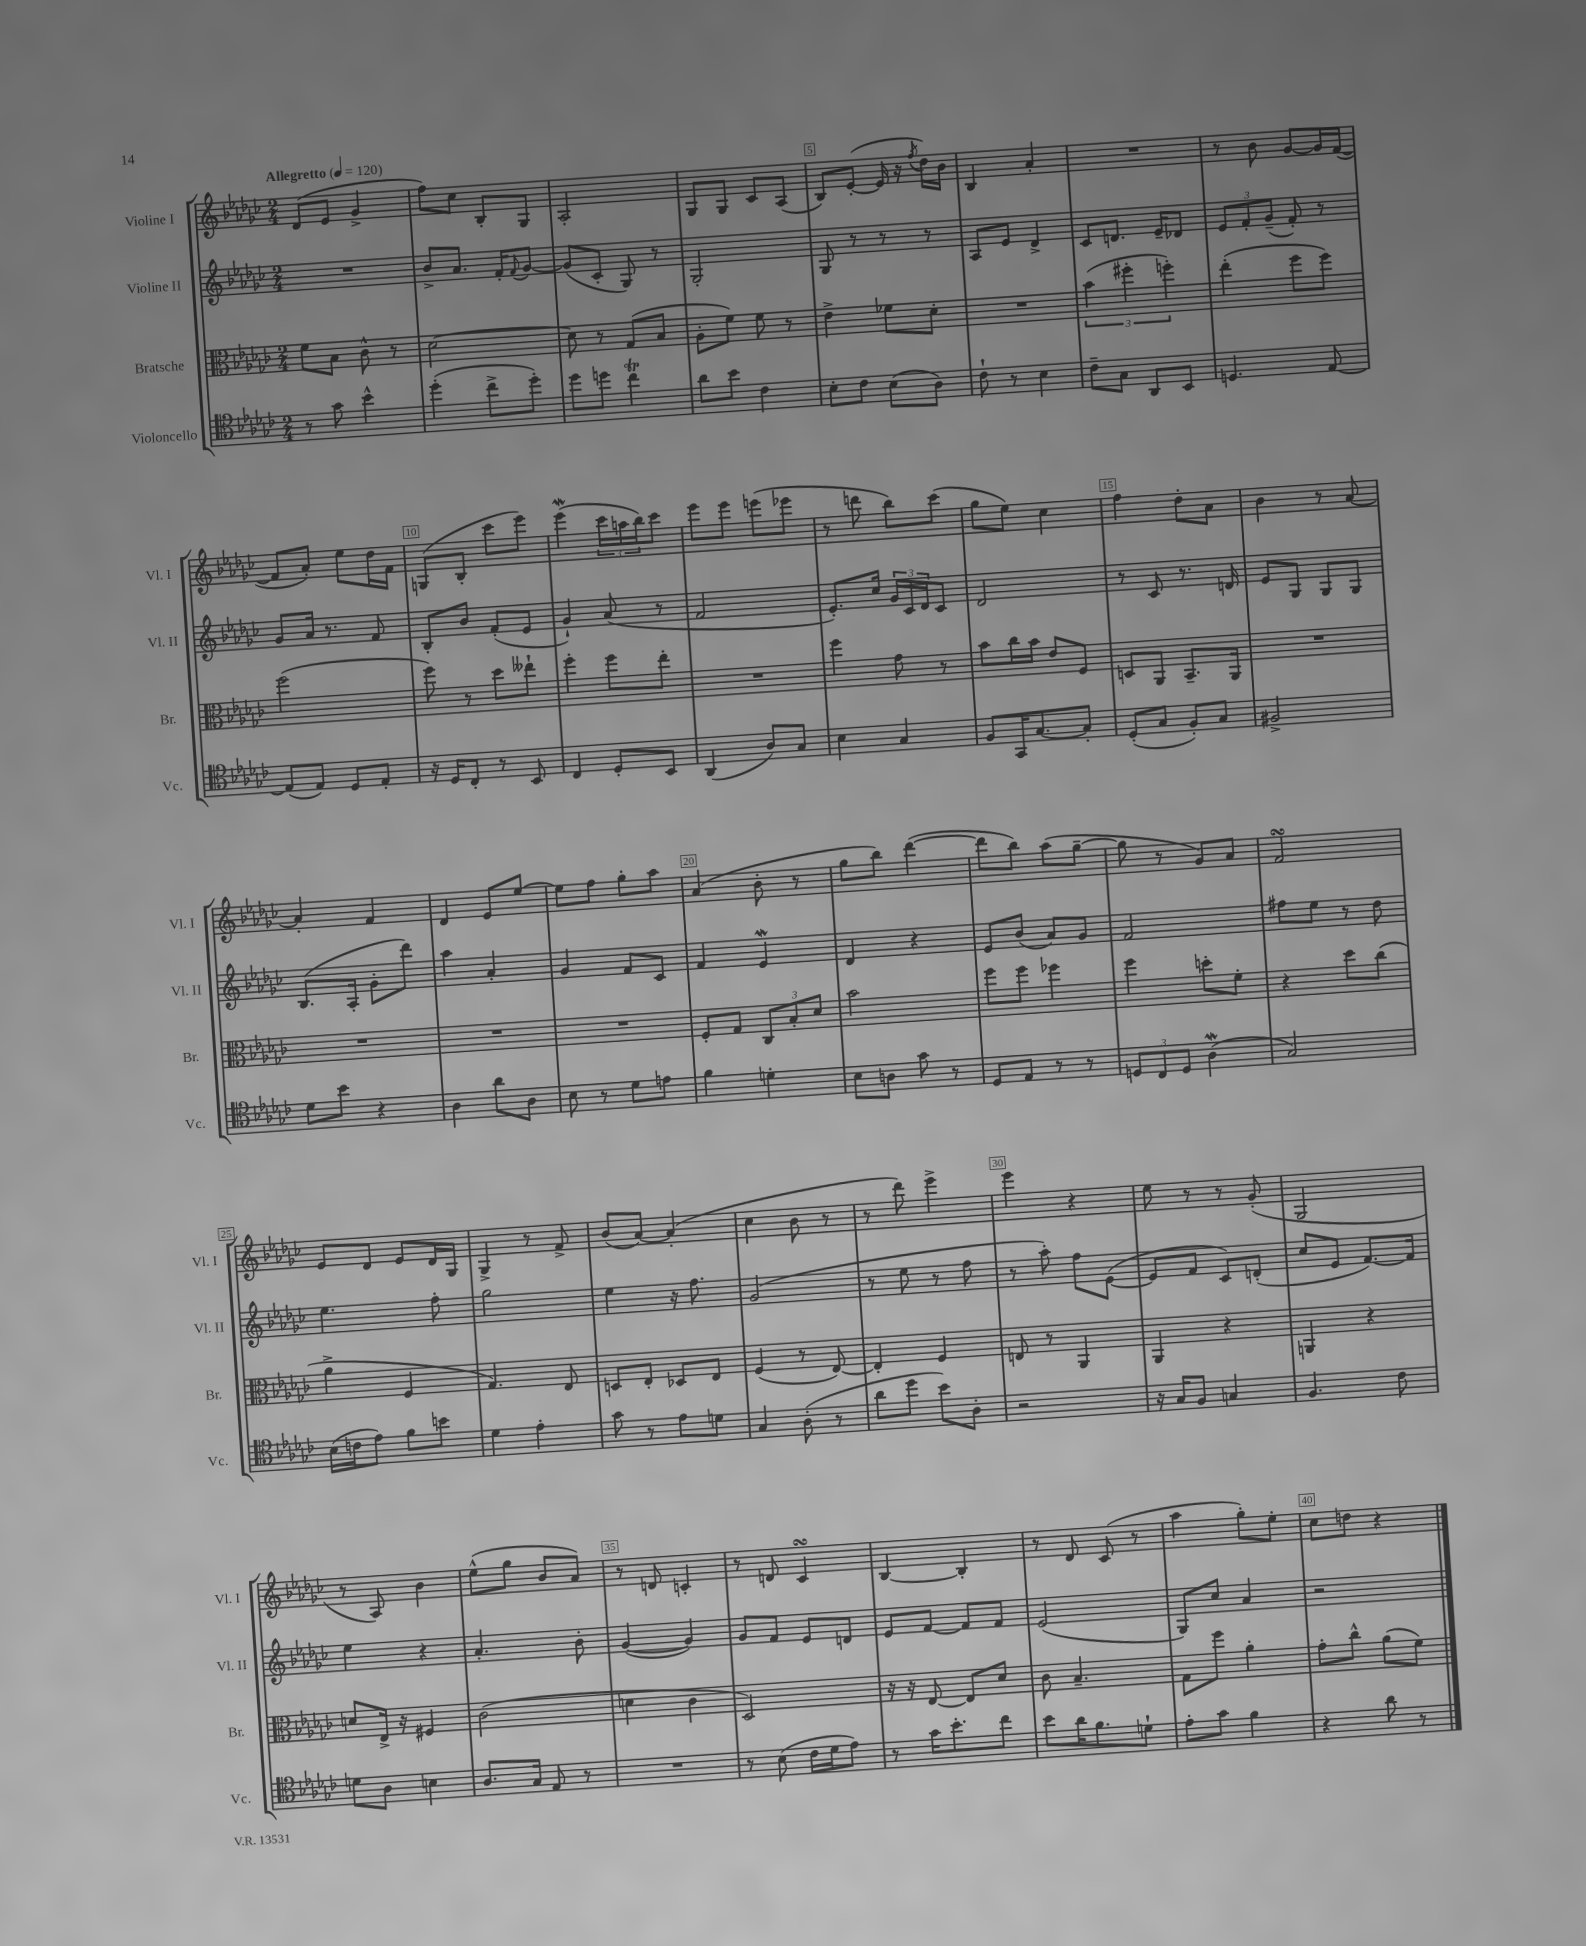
<<
\new StaffGroup <<
\new Staff = "s0" \with { instrumentName = "Violine I" shortInstrumentName = "Vl. I" } {
    \clef treble \key ges \major \numericTimeSignature \time 2/4 \tempo "Allegretto" 4 = 120
    des'8( ees'8 ges'4-> |
    f''8) ces''8 bes8-. ges8 |
    aes2-. |
    ges8 ges8 ces'8 aes8( |
    bes8) ees'8~-.( ees'16 r16 \acciaccatura { f''8 } des''16) bes'16 |
    bes4 aes'4-. |
    R2 |
    r8 bes'8 ges'8~ ges'16 f'16~( |
    f'8 aes'8-.) ees''8 des''16 f'16 |
    g8( bes8-. ces'''8 ees'''8) |
    ees'''4\mordent( \tuplet 3/2 { ces'''16 a''16 bes''16) } ces'''8 |
    ees'''8 ees'''8 e'''8( ees'''8 |
    r8 d'''8 bes''8) ces'''8( |
    ges''8 ees''8) ces''4 |
    f''4 des''8-. aes'8 |
    bes'4 r8 aes'8~ |
    aes'4-. f'4 |
    des'4 ees'8 ees''8~ |
    ees''8 f''8 ges''8-. aes''8 |
    aes'4( bes'8-. r8 |
    ges''8 bes''8) des'''4~( |
    des'''8 bes''8) aes''8( ges''8~-- |
    ges''8 r8 ges'8) aes'8 |
    f'2\turn |
    ees'8 des'8 ees'8 des'16 ges16 |
    ges4-> r8 f'8-> |
    bes'8( aes'8~) aes'4-.( |
    ces''4 bes'8 r8 |
    r8 des'''8) ees'''4-> |
    ees'''4 r4 |
    ees''8 r8 r8 ges'8-.( |
    ges2 |
    r8 aes8) bes'4 |
    ees''8-^( ges''8 bes'8 aes'8) |
    r8 d'8 c'4-. |
    r8 d'8 ces'4\turn |
    bes4~ bes4-. |
    r8 des'8 ces'8( r8 |
    aes''4 ges''8-.) ees''8-. |
    ces''8 d''8 r4 \bar "|." |
}
\new Staff = "s1" \with { instrumentName = "Violine II" shortInstrumentName = "Vl. II" } {
    \clef treble \key ges \major \numericTimeSignature \time 2/4
    R2 |
    bes'8-> aes'8. f'16-. \appoggiatura { f'8 } ges'8~ |
    ges'8( ces'8-. ges8) r8 |
    ges2-. |
    ges8 r8 r8 r8 |
    aes8 ees'8 des'4-> |
    ces'8 d'8. ees'16-- des'8 |
    \tuplet 3/2 { ees'8 f'8-. ges'8--( } f'8-.) r8 |
    ges'8 aes'16 r8. f'8 |
    bes8-. bes'8 f'8-.( ees'8 |
    ges'4-!) aes'8( r8 |
    f'2 |
    ees'8.-.) ces''16 \tuplet 3/2 { ges'16 ces'16 des'16 } ces'8 |
    des'2 |
    r8 ces'8 r8. d'16 |
    ees'8 ges8 ges8 ges8 |
    bes8.( aes16-. ges'8-. des'''8) |
    aes''4 aes'4-. |
    ges'4 f'8 ces'8 |
    f'4 ees'4\mordent |
    des'4 r4 |
    ees'8 bes'8( aes'8) ges'8 |
    f'2 |
    fis''8 ees''8 r8 des''8 |
    ees''4. f''8-. |
    ges''2 |
    ees''4 r16 f''8. |
    ges'2( |
    r8 ees''8 r8 f''8 |
    r8 aes''8-.) f''8 ees'8~( |
    ees'8 f'8 ces'8) d'8-.( |
    ces''8 ees'8 f'8.~) f'16 |
    ees''4 r4 |
    aes'4.-. bes'8-. |
    ges'4~( ges'4) |
    ges'8 f'8 ees'8 d'8 |
    ees'8 f'8~ f'8 f'8 |
    ees'2( |
    ges8) ces''8 aes'4 |
    r2 \bar "|." |
}
\new Staff = "s2" \with { instrumentName = "Bratsche" shortInstrumentName = "Br." } {
    \clef alto \key ges \major \numericTimeSignature \time 2/4
    f'8 bes8 ces'8-^ r8 |
    des'2~ |
    des'8 r8 ges8( bes8 |
    aes8-. f'8) f'8 r8 |
    ees'4-> fes'8 des'8-. |
    R2 |
    \tuplet 3/2 { bes'4( fis''4-. f''4-.) } |
    ees''4-.( f''8 f''8) |
    f''2( |
    f''8) r8 des''8 eeses''8-! |
    f''4-. f''8 ees''8-. |
    R2 |
    f''4 ges'8 r8 |
    bes'8 ces''16 bes'16 ees'8 f8 |
    d8 aes,8 bes,8.-- aes,16 |
    R2 |
    R2 |
    R2 |
    R2 |
    f8-. ges8 \tuplet 3/2 { ces8 bes8-. des'8 } |
    bes'2 |
    f''8 f''8 fes''4 |
    f''4 d''8-. f'8-. |
    r4 des''8 ces''8( |
    aes'4-> f4 |
    ges4.) ees8 |
    d8 ees8-. des8 ees8 |
    f4( r8 ees8~) |
    ees4-. f4 |
    e8 r8 aes,4 |
    aes,4 r4 |
    a,4 r4 |
    d'8 ees16-> r16 fis4 |
    ces'2( |
    d'4 ces'4 |
    des2) |
    r16 r16 ees8~ ees8 des'8 |
    ces'8 bes4.-- |
    ges8 f''8 aes'4-. |
    ges'8-. ces''8-^ aes'8( f'8) \bar "|." |
}
\new Staff = "s3" \with { instrumentName = "Violoncello" shortInstrumentName = "Vc." } {
    \clef tenor \key ges \major \numericTimeSignature \time 2/4
    r8 ges'8 bes'4-^ |
    des''4-.( ces''8-> des''8-.) |
    des''8 d''8 ces''4\trill |
    aes'8 bes'8 ces'4 |
    bes8-. ces'8 bes8( aes8) |
    ces'8-! r8 bes4 |
    ces'8-- ges8 aes,8 bes,8 |
    d4. ees8~ |
    ees8( ees8) des8 ees8-. |
    r16 des16 ces8-. r8 bes,8 |
    ces4 des8-. bes,8 |
    aes,4( aes8) ges8 |
    bes4 ges4 |
    f8 ges,16 ges8.~ ges8-. |
    des8-.( ges8 f8-.) ges8 |
    fis2-> |
    des'8 bes'8 r4 |
    aes4 aes'8 aes8 |
    bes8 r8 des'8 e'8 |
    f'4 d'4-. |
    bes8 a8 ges'8 r8 |
    des8 ees8 r8 r8 |
    \tuplet 3/2 { d8 ces8 d8 } aes4\mordent( |
    ges2) |
    bes16( c'16 ees'8) f'8 b'8 |
    des'4 ees'4-. |
    ges'8 r8 ees'8 d'8 |
    ges4 aes8-.( r8 |
    aes'8 des''8 bes'8) aes8-. |
    r2 |
    r16 ges16 f8 g4 |
    f4. ces'8 |
    d'8 aes8 b4 |
    aes8. ges16 ees8 r8 |
    R2 |
    r8 bes8( ces'16 des'16 ees'8) |
    r8 ges'16 bes'8.-. ces''8 |
    bes'8 aes'16 f'8. d'8-! |
    ees'8-. ges'8 f'4 |
    r4 aes'8 r8 \bar "|." |
}
>>
>>
\layout { \context { \Score \override BarNumber.break-visibility = ##(#f #t #t) barNumberVisibility = #(every-nth-bar-number-visible 5) \override BarNumber.stencil = #(make-stencil-boxer 0.1 0.3 ly:text-interface::print) } }
